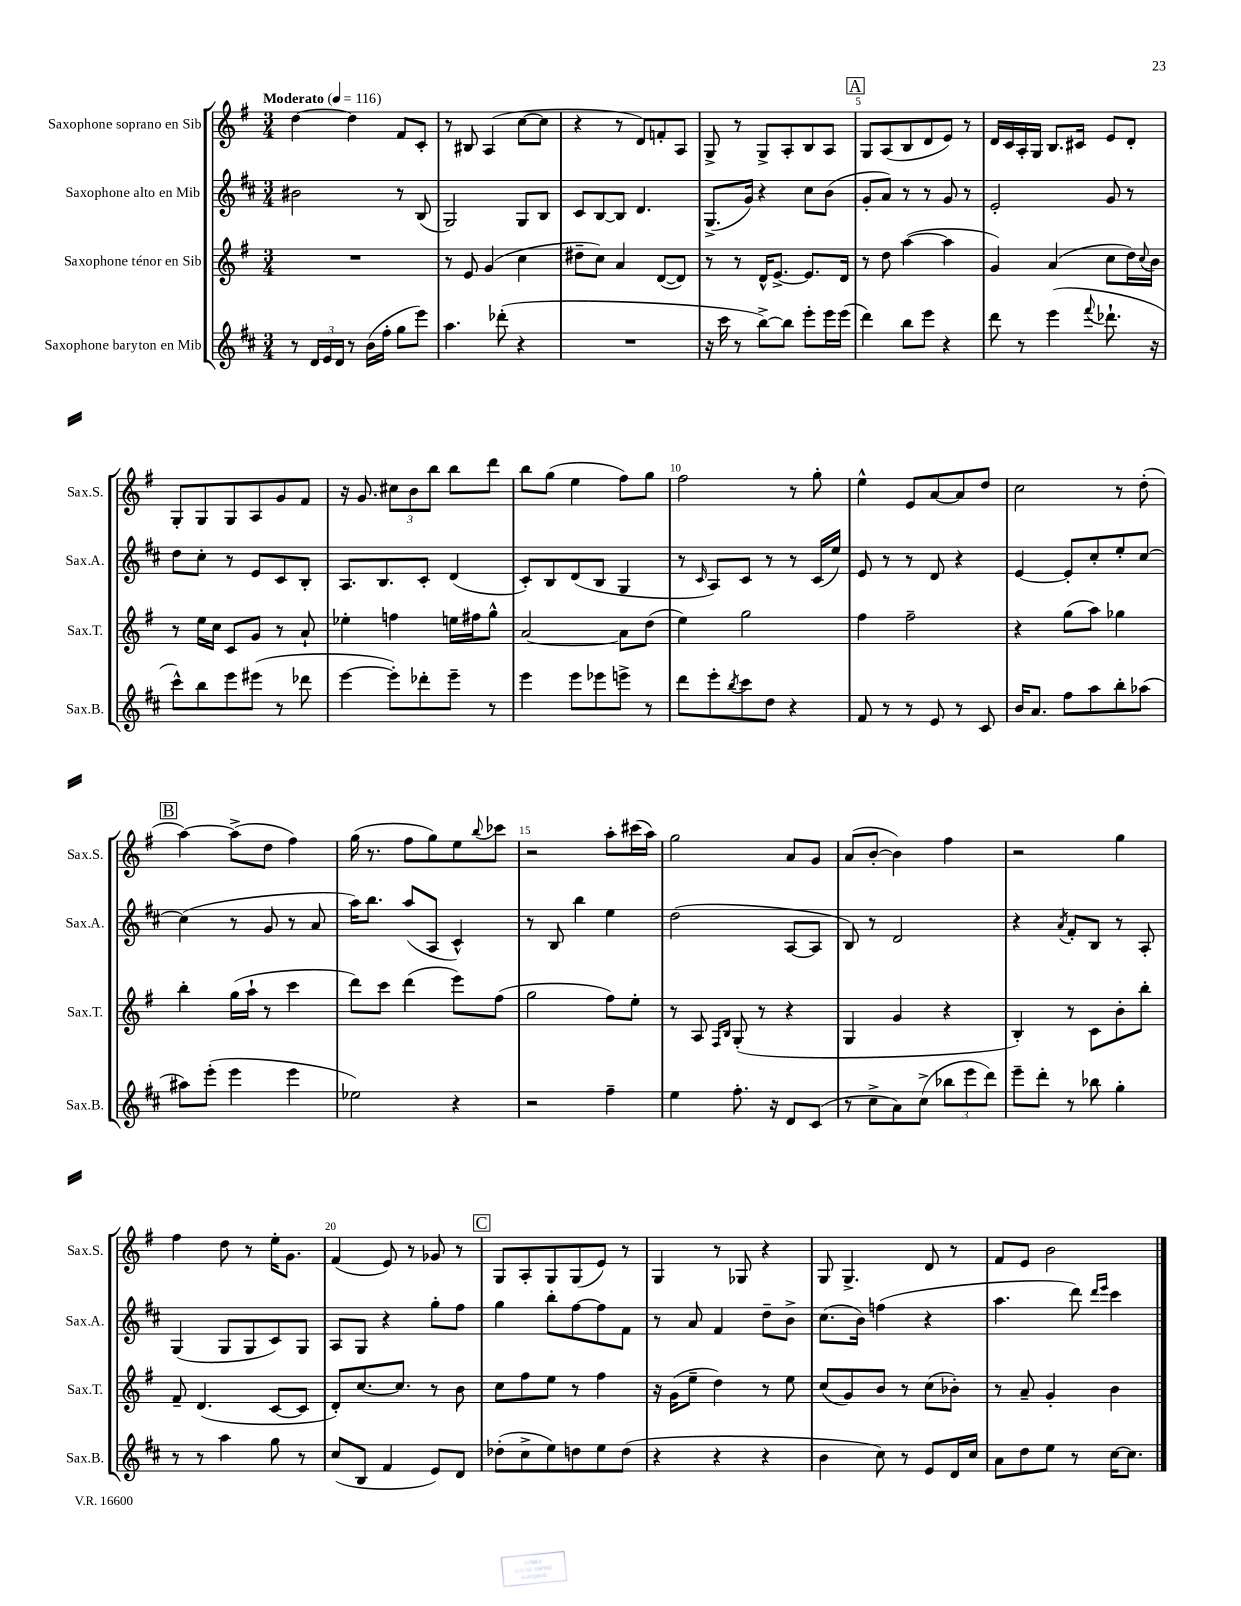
<<
\new StaffGroup <<
\new Staff = "s0" \with { instrumentName = "Saxophone soprano en Sib" shortInstrumentName = "Sax.S." } {
    \clef treble \key g \major \numericTimeSignature \time 3/4 \tempo "Moderato" 4 = 116
    d''4~ d''4 fis'8 c'8-. |
    r8 bis8 a4( c''8~ c''8 |
    r4 r8 d'8) f'8-. a8 |
    g8-> r8 g8-> a8-. b8 a8 |
    \mark \markup { \box "A" } g8 a8( b8 d'8 e'8) r8 |
    d'16 c'16 a16-. g16 b8. cis'16 e'8 d'8-. |
    g8-. g8 g8 a8 g'8 fis'8 |
    r16 g'8. \tuplet 3/2 { cis''8 b'8 b''8 } b''8 d'''8 |
    b''8 g''8( e''4 fis''8) g''8 |
    fis''2 r8 g''8-. |
    e''4-^ e'8 a'8~ a'8 d''8 |
    c''2 r8 d''8-.( |
    \mark \markup { \box "B" } a''4~) a''8->( d''8 fis''4) |
    g''16( r8. fis''8 g''8) e''8 \appoggiatura { b''8 } ces'''8 |
    r2 a''8-. cis'''16( a''16) |
    g''2 a'8 g'8 |
    a'8( b'8~-. b'4) fis''4 |
    r2 g''4 |
    fis''4 d''8 r8 e''16-. g'8. |
    fis'4( e'8) r8 ges'8 r8 |
    \mark \markup { \box "C" } g8 a8-. g8 g8( e'8) r8 |
    g4 r8 ges8 r4 |
    g8 g4.-> d'8 r8 |
    fis'8 e'8 b'2 \bar "|." |
}
\new Staff = "s1" \with { instrumentName = "Saxophone alto en Mib" shortInstrumentName = "Sax.A." } {
    \clef treble \key d \major \numericTimeSignature \time 3/4
    bis'2 r8 b8( |
    g2) g8 b8 |
    cis'8 b8~ b8 d'4. |
    g8.->( g'16) r4 cis''8 b'8( |
    \mark \markup { \box "A" } g'8-. a'8) r8 r8 g'8 r8 |
    e'2-. g'8 r8 |
    d''8 cis''8-. r8 e'8 cis'8 b8-. |
    a8. b8. cis'8-. d'4( |
    cis'8-.) b8 d'8( b8 g4 |
    r8 \grace { cis'16 } a8) cis'8 r8 r8 cis'16( e''16) |
    e'8 r8 r8 d'8 r4 |
    e'4~ e'8-. cis''8-. e''8-. cis''8~ |
    \mark \markup { \box "B" } cis''4( r8 g'8 r8 a'8 |
    a''16) b''8. a''8( a8 cis'4-^) |
    r8 b8 b''4 e''4 |
    d''2( a8~ a8 |
    b8) r8 d'2 |
    r4 \acciaccatura { a'8 } fis'8-. b8 r8 a8-. |
    g4( g8 g8 cis'8) g8 |
    a8 g8 r4 g''8-. fis''8 |
    \mark \markup { \box "C" } g''4 b''8-. fis''8~ fis''8 fis'8 |
    r8 a'8 fis'4 d''8-- b'8-> |
    cis''8.( b'16) f''4( r4 |
    a''4. d'''8) \grace { d'''16 e'''16 } cis'''4 \bar "|." |
}
\new Staff = "s2" \with { instrumentName = "Saxophone ténor en Sib" shortInstrumentName = "Sax.T." } {
    \clef treble \key g \major \numericTimeSignature \time 3/4
    R2. |
    r8 e'8 g'4( c''4 |
    dis''8-- c''8) a'4 d'8~( d'8) |
    r8 r8 d'16-^ e'8.~-> e'8. d'16 |
    \mark \markup { \box "A" } r8 d''8 a''4~( a''4 |
    g'4) a'4( c''8 d''16) \appoggiatura { c''8 } b'16 |
    r8 e''16 c''16 c'8 g'8 r8 a'8-! |
    ees''4-. f''4 e''16 fis''16 g''8-^ |
    a'2~ a'8 d''8( |
    e''4) g''2 |
    fis''4 fis''2-- |
    r4 g''8( a''8) ges''4 |
    \mark \markup { \box "B" } b''4-. g''16( a''16-! r8 c'''4 |
    d'''8) c'''8 d'''4( e'''8) fis''8( |
    g''2 fis''8) e''8-. |
    r8 a8 \grace { fis16 b16 } g8-.( r8 r4 |
    g4 g'4 r4 |
    b4-.) r8 c'8 b'8-. b''8-. |
    fis'8-- d'4.( c'8~ c'8 |
    d'8-.) c''8.~ c''8. r8 b'8 |
    \mark \markup { \box "C" } c''8 fis''8 e''8 r8 fis''4 |
    r16 g'16( e''8-- d''4) r8 e''8 |
    c''8( g'8) b'8 r8 c''8( bes'8-.) |
    r8 a'8-- g'4-. b'4 \bar "|." |
}
\new Staff = "s3" \with { instrumentName = "Saxophone baryton en Mib" shortInstrumentName = "Sax.B." } {
    \clef treble \key d \major \numericTimeSignature \time 3/4
    r8 \tuplet 3/2 { d'16 e'16 d'16 } r8 b'16( fis''16-. g''8 e'''8) |
    a''4. des'''8-.( r4 |
    R2. |
    r16 cis'''16 r8 b''8~->) b''8 e'''8-. e'''16 e'''16( |
    \mark \markup { \box "A" } d'''4) b''8 e'''8 r4 |
    d'''8 r8 e'''4( \appoggiatura { fis'''8 } des'''8.-! r16 |
    cis'''8-^) b''8 e'''8 eis'''8( r8 des'''8 |
    e'''4~ e'''8-.) des'''8-. e'''8-- r8 |
    e'''4 e'''8 ees'''8 e'''8-> r8 |
    d'''8 e'''8-. \acciaccatura { b''8 } cis'''8 d''8 r4 |
    fis'8 r8 r8 e'8 r8 cis'8 |
    b'16 a'8. fis''8 a''8 b''8-. aes''8( |
    \mark \markup { \box "B" } ais''8) e'''8-.( e'''4 e'''4 |
    ees''2) r4 |
    r2 fis''4-- |
    e''4 fis''8.-. r16 d'8 cis'8( |
    r8 cis''8-> a'8) cis''8->( \tuplet 3/2 { bes''8 e'''8 d'''8) } |
    e'''8-- d'''8-. r8 bes''8 g''4-. |
    r8 r8 a''4 g''8 r8 |
    cis''8( b8 fis'4 e'8) d'8 |
    \mark \markup { \box "C" } des''8-.( cis''8-> e''8) d''8 e''8 d''8( |
    r4 r4 r4 |
    b'4 cis''8) r8 e'8 d'16 cis''16 |
    a'8 d''8 e''8 r8 cis''16~ cis''8. \bar "|." |
}
>>
>>
\layout { \context { \Score \override BarNumber.break-visibility = ##(#f #t #t) barNumberVisibility = #(every-nth-bar-number-visible 5) } }
